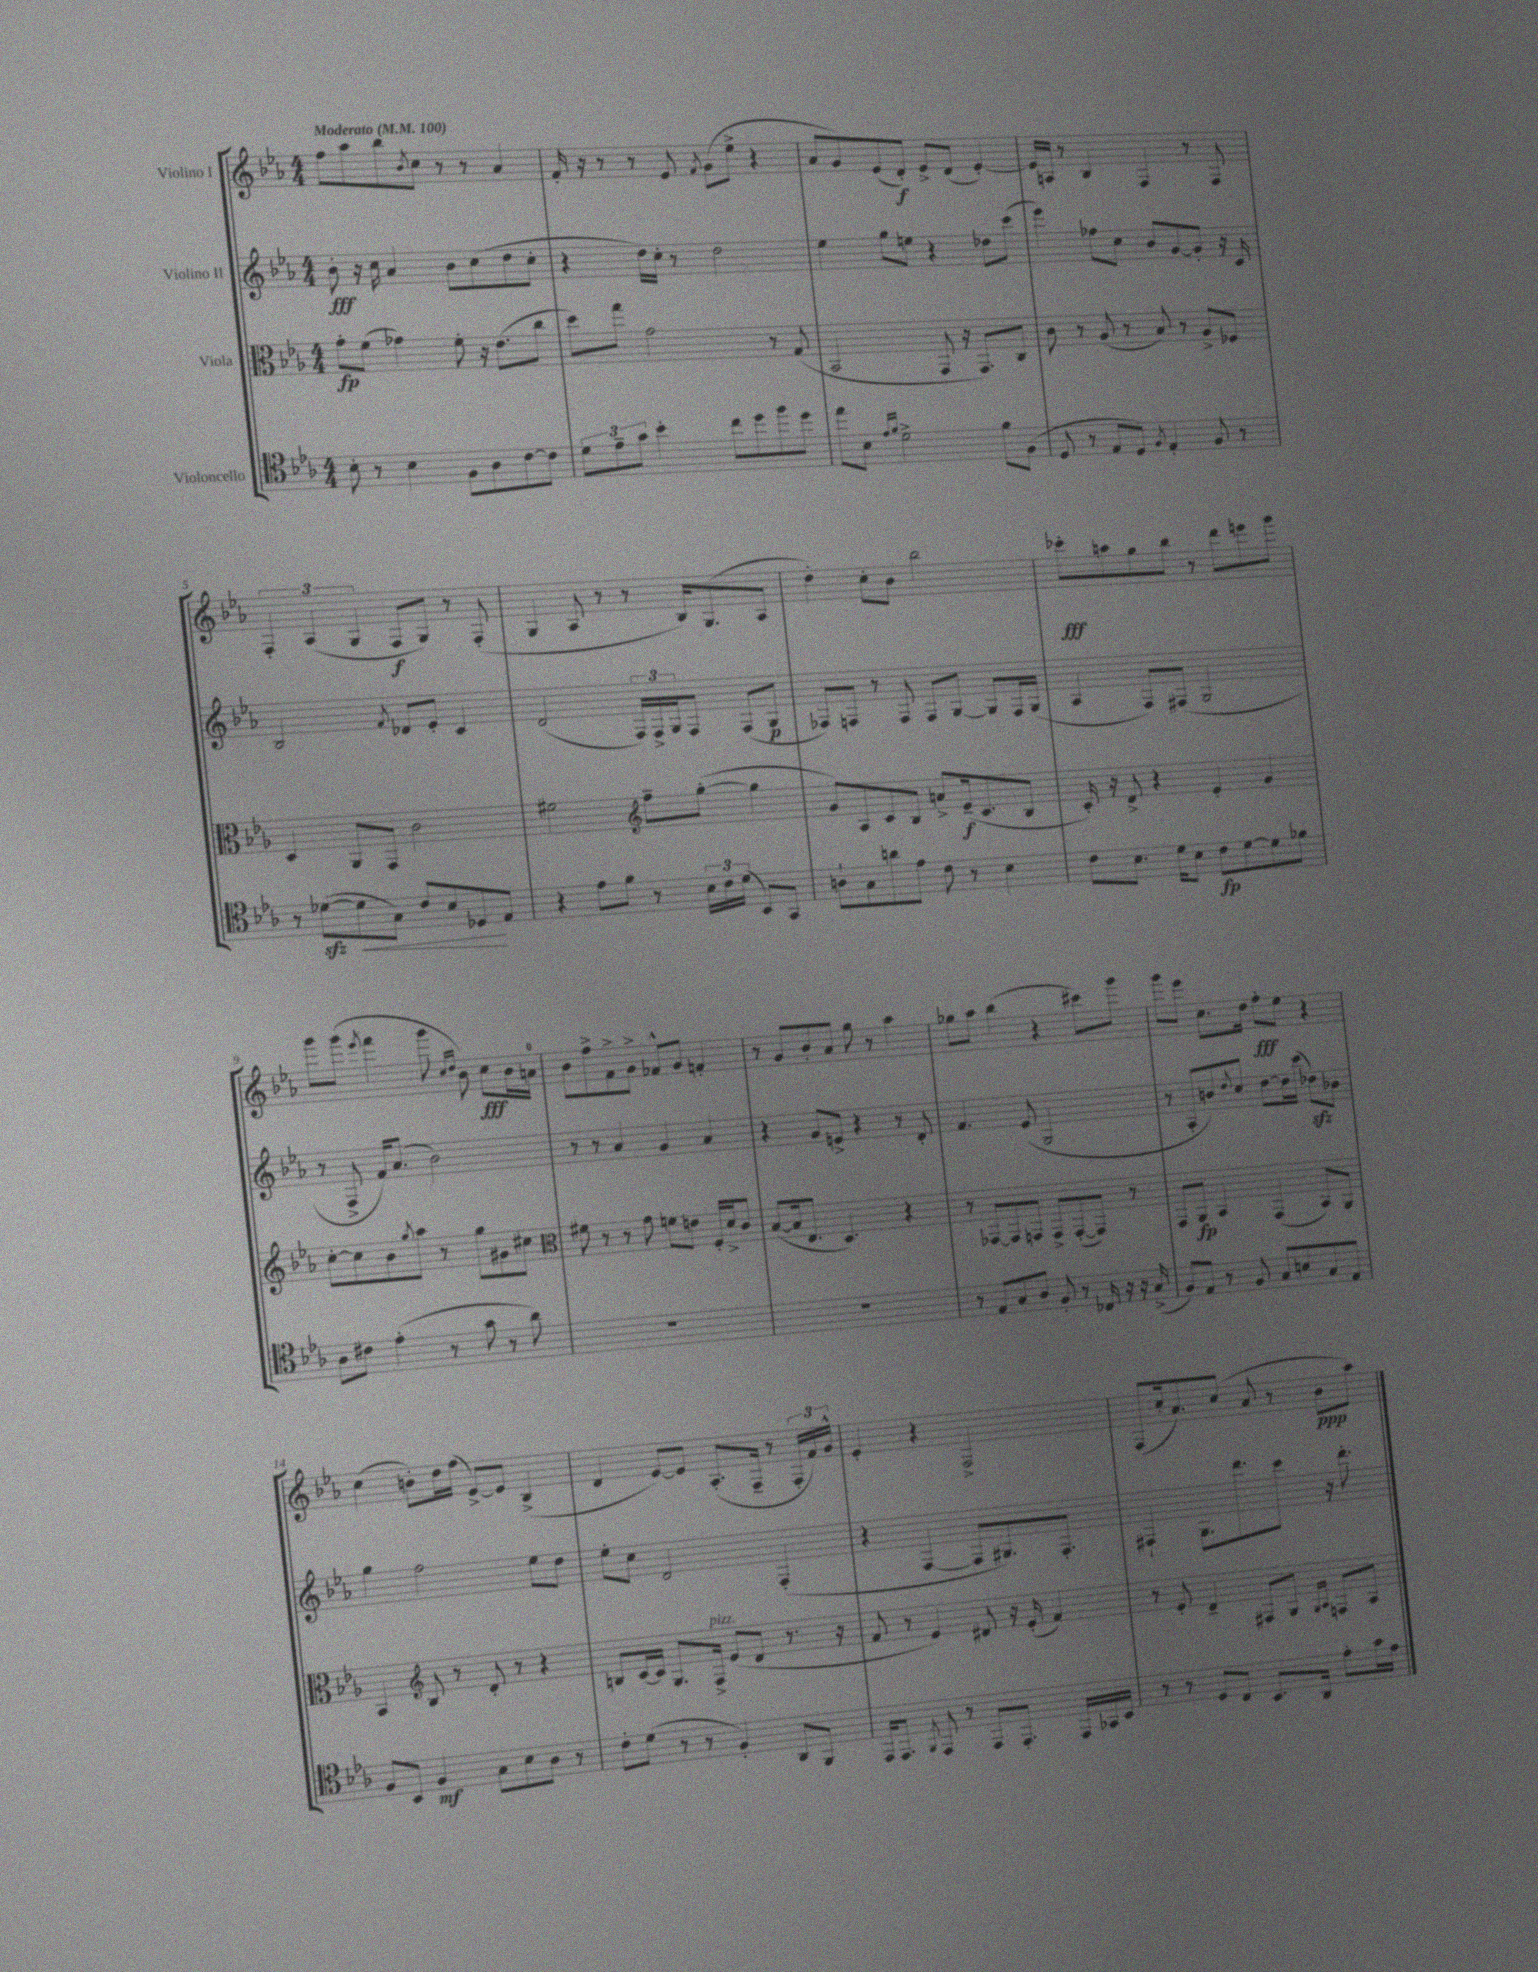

**kern	**dynam	**kern	**dynam	**kern	**dynam	**kern	**dynam
*part4	*part4	*part3	*part3	*part2	*part2	*part1	*part1
*staff4	*staff4	*staff3	*staff3	*staff2	*staff2	*staff1	*staff1
*I"Violoncello	*	*I"Viola	*	*I"Violino II	*	*I"Violino I	*
*clefC4	*	*clefC3	*	*clefG2	*	*clefG2	*
*k[b-e-a-]	*	*k[b-e-a-]	*	*k[b-e-a-]	*	*k[b-e-a-]	*
*M4/4	*	*M4/4	*	*M4/4	*	*M4/4	*
*MM100	*	*MM100	*	*MM100	*	*MM100	*
=1	=1	=1	=1	=1	=1	=1	=1
!	!	!	!	!	!	!LO:TX:a:B:t=Moderato	!
8B-'\	.	8g'\L	fp	8b-'\	fff	8ff\L	.
8r	.	(8f\J	.	16r	.	8aa-\	.
.	.	.	.	16cc\	.	.	.
4B-\	.	4g-X\)	.	4a-/	.	8bb-\	.
.	.	.	.	.	.	8qb-/	.
.	.	.	.	.	.	8cc\J	.
8F\L	.	8f'\	.	8b-\L	.	8r	.
8A-\	.	16r	.	(8cc\	.	8r	.
.	.	(8.e-\L	.	.	.	.	.
[8c\	.	.	.	8dd\	.	4a-/	.
8c\J]	.	8cc\J	.	8cc'\J	.	.	.
=2	=2	=2	=2	=2	=2	=2	=2
12d\L	.	8dd\L)	.	4r	.	16f'/	.
.	.	.	.	.	.	16r	.
12e-~\	.	.	.	.	.	.	.
.	.	8gg\J	.	.	.	8r	.
12g\J	.	.	.	.	.	.	.
4b-'\	.	2g\	.	16dd\LL)	.	8r	.
.	.	.	.	16cc'\JJ	.	.	.
.	.	.	.	8r	.	8e-/	.
.	.	.	.	.	.	8qf/	.
8cc\L	.	.	.	2dd\	.	(8g\L	.
8dd\	.	.	.	.	.	8ee-^\J	.
8ff\	.	8r	.	.	.	4r	.
8dd\J	.	(8G/	.	.	.	.	.
=3	=3	=3	=3	=3	=3	=3	=3
8ee-\L	.	2BB-/	.	4ee-\	.	8a-/L	.
8B-\J	.	.	.	.	.	8g/)	.
16qqe-/LL	.	.	.	.	.	.	.
16qqf/JJ	.	.	.	.	.	.	.
2d^\	.	.	.	8gg\L	.	(8e-/	.
.	.	.	.	8een\J	.	8d'/J)	f
.	.	8GG/	.	4r	.	8e-^/L	.
.	.	16r	.	.	.	(8d/J	.
.	.	8.GG/L)	.	.	.	.	.
8f\L	.	.	.	8dd-X\L	.	[4e-'/)	.
(8F\J	.	8C/J	.	(8ccc\J	.	.	.
=4	=4	=4	=4	=4	=4	=4	=4
8D/	.	8c\	.	4eee-\)	.	16e-/LL]	.
.	.	.	.	.	.	16An/JJ	.
8r	.	8r	.	.	.	8r	.
8E-/L	.	(8A-/	.	8ff-X\L	.	4B-/	.
8D/J)	.	8r	.	8cc\J	.	.	.
8qF/	.	.	.	.	.	.	.
4E-'/	.	8B-/)	.	8b-/L	.	4F/	.
.	.	8r	.	[8g/	.	.	.
8F/	.	8A-^/L	.	8g'/J]	.	8r	.
8r	.	8F-X/J	.	16r	.	8F/	.
.	.	.	.	16c/	.	.	.
!!LO:LB:g=z
=5	=5	=5	=5	=5	=5	=5	=5
8r	.	4D/	.	2B-/	.	6F'/	.
([8d-Xzz\L	.	.	.	.	.	.	.
.	.	.	.	.	.	(6A-/	.
!	!LO:HP:b	!	!	!	!	!	!
8d-\]	<	8AA-/L	.	.	.	.	.
.	.	.	.	.	.	6G/	.
8G\J)	.	8GG/J	.	.	.	.	.
.	.	.	.	8qf/	.	.	.
8c/L	.	2c\	.	8d-X/L	.	8F/L	f
8B-/	.	.	.	8e-'/J	.	8G/J)	.
8D-X/	.	.	.	4c/	.	8r	.
8E-/J	[	.	.	.	.	(8F'/	.
=6	=6	=6	=6	=6	=6	=6	=6
4r	.	2f#X\	.	(2d/	.	4G/	.
8e-\L	.	.	.	.	.	8A-/	.
8f\J	.	.	.	.	.	8r	.
*	*	*clefG2	*	*	*	*	*
8r	.	8ff~\L	.	24F/LL)	.	8r	.
.	.	.	.	24F^/	.	.	.
.	.	.	.	24G/J	.	.	.
24B-\LL	.	([8gg'\J	.	8F/J	.	16B-/KL)	.
24c\	.	.	.	.	.	.	.
.	.	.	.	.	.	(8.G/	.
(24d\JJ	.	.	.	.	.	.	.
8BB-/L)	.	4gg\]	.	(8F/L	.	.	.
8GG/J	.	.	.	8G/J	p	8A-/J	.
=7	=7	=7	=7	=7	=7	=7	=7
8An`\L	.	8g/L)	.	8F-X/L)	.	4dd'\)	.
8G\	.	8A-/	.	8Fn/J	.	.	.
8an\	.	8c/	.	8r	.	8cc'\L	.
8e-\J	.	8B-/J	.	8F/	.	8b-\J	.
8c\	.	8an^/L	.	8F/L	.	2bb-\	.
8r	.	(16e-~/k	f	[8G/J	.	.	.
.	.	8.c/	.	.	.	.	.
4B-\	.	.	.	8G/L]	.	.	.
.	.	8B-/J	.	16F/L	.	.	.
.	.	.	.	(16G/JJ	.	.	.
=8	=8	=8	=8	=8	=8	=8	=8
8c\L	.	16c'/)	.	4A-/	.	8ccc-X'\L	fff
.	.	16r	.	.	.	.	.
8.B-\J	.	8d^/	.	.	.	8aan\	.
.	.	4r	.	8F/L)	.	8gg\	.
16d\KL	.	.	.	.	.	.	.
8B-\J	.	.	.	(8F#X/J	.	8bb-\J	.
8c\L	fp	4e-'/	.	2G/	.	8r	.
[8d\	.	.	.	.	.	8ddd\L	.
8d\]	.	4g/	.	.	.	8eeen\	.
8f-X\J	.	.	.	.	.	8ggg\J	.
!!LO:LB:g=z
=9	=9	=9	=9	=9	=9	=9	=9
8A-\L	.	[8cc'\L	.	8r	.	8ggg\L	.
8c#X\J	.	8cc\]	.	8F^/	.	(8ggg\J	.
.	.	.	.	.	.	8qeee-/	.
(4e-'\	.	8b-\	.	16f/KL)	.	4fff\	.
.	.	.	.	(8.a-/J	.	.	.
.	.	8qgg/	.	.	.	.	.
.	.	8aa-\J	.	.	.	.	.
8r	.	8r	.	2b-\)	.	8ggg\	.
.	.	.	.	.	.	16qqcc/LL	.
.	.	.	.	.	.	16qqdd/JJ	.
8g\	.	8gg\L	.	.	.	8b-\)	.
8r	.	8g#X\	.	.	.	8cc\L	fff
8a-\)	.	8cc#X\J	.	.	.	16b-\L	.
.	.	.	.	.	.	16an\JJ	.
=10	=10	=10	=10	=10	=10	=10	=10
*	*	*clefC3	*	*	*	*	*
1r	.	8f#X\	.	8r	.	8b-\L	.
.	.	8r	.	8r	.	8ff^\	.
.	.	8r	.	4a-/	.	8f^\	.
.	.	8g\	.	.	.	8g^\J	.
.	.	8fn\L	.	4g/	.	8f-X^^/L	.
.	.	8en\J	.	.	.	8g/J	.
.	.	16F'/LL	.	4a-/	.	4fn'/	.
.	.	16d^/J	.	.	.	.	.
.	.	8c/J	.	.	.	.	.
=11	=11	=11	=11	=11	=11	=11	=11
1r	.	([8B-/L	.	4r	.	8r	.
.	.	16B-/k]	.	.	.	8g/L	.
.	.	8.E-/J	.	.	.	.	.
.	.	.	.	8g/L	.	8b-'/	.
.	.	4.D/)	.	8en^/J	.	8a-/J	.
.	.	.	.	4r	.	8gg\	.
.	.	.	.	.	.	8r	.
.	.	4r	.	8r	.	4aa-\	.
.	.	.	.	8d'/	.	.	.
=12	=12	=12	=12	=12	=12	=12	=12
8r	.	8r	.	4.f/	.	8gg-X\L	.
8E-/L	.	[8GG-X/L	.	.	.	8aa-\J	.
8G/	.	8GG-/]	.	.	.	(4bb-\	.
8A-/J	.	8GGn/J	.	(8e-/	.	.	.
8F'/	.	8GG^/L	.	2G/	.	4r	.
8r	.	([8GG'/	.	.	.	.	.
16C-X/	.	8GG/J])	.	.	.	8ccc#X\L)	.
16r	.	.	.	.	.	.	.
16r	.	8r	.	.	.	8ggg\J	.
(16G^/	.	.	.	.	.	.	.
=13	=13	=13	=13	=13	=13	=13	=13
8F/L)	.	8GG/L	.	8r	.	8ggg\L	.
8E-/J	.	8AA-/J	fp	8A-'/L	.	8eee-\J	.
8r	.	4BB-/	.	8bn/)	.	8.cc\L	.
.	.	.	.	8qqdd/	.	.	.
8F/	.	.	.	8cc/J	.	.	.
.	.	.	.	.	.	16dd\Jk	.
8G/L	.	(4GG/	.	[8dd\L	.	8ff'\L	fff
8Bn/	.	.	.	16dd\L]	.	8ee-\J	.
.	.	.	.	(16ccc\JJ	.	.	.
8G/	.	8BB-/L)	.	8dd-Xzz\L)	.	4r	.
8E-/J	.	8AA-/J	.	8b-X\J	.	.	.
!!LO:LB:g=z
=14	=14	=14	=14	=14	=14	=14	=14
8F/L	.	4BB-/	.	4gg\	.	(4cc\	.
8BB-/J	.	.	.	.	.	.	.
*	*	*clefG2	*	*	*	*	*
4F/	mf	8B-/	.	2ff\	.	8bn'\L)	.
.	.	8r	.	.	.	16dd\L	.
.	.	.	.	.	.	(16ff\JJ	.
8G\L	.	8d'/	.	.	.	[8e-^/L)	.
8B-\	.	8r	.	.	.	8e-/J]	.
8A-\J	.	4r	.	8ee-\L	.	(4B-^/	.
8r	.	.	.	8dd\J	.	.	.
=15	=15	=15	=15	=15	=15	=15	=15
8c'\L	.	8Bn/L	.	8ee-'\L	.	4d/	.
(8d\J	.	[16c/L	.	8cc\J	.	.	.
.	.	16c/JJ]	.	.	.	.	.
8r	.	8.G/L	.	2d/	.	[8e-/L)	.
8r	.	.	.	.	.	8e-/J]	.
!	!	!LO:TX:a:i:t=pizz.	!	!	!	!	!
.	.	16F^/Jk	.	.	.	.	.
4F'/)	.	(8e-/L	.	.	.	(8.A-'/L	.
.	.	8d/J	.	.	.	.	.
.	.	.	.	.	.	16F~/Jk	.
8AA-/L	.	8.r	.	(4F'/	.	8r	.
8FF/J	.	.	.	.	.	24F'/LL	.
.	.	.	.	.	.	24f/)	.
.	.	16r	.	.	.	.	.
.	.	.	.	.	.	24g^^/JJ	.
=16	=16	=16	=16	=16	=16	=16	=16
16EE-/KL	.	8f/	.	4r	.	4e-'/	.
8.EE-/J	.	.	.	.	.	.	.
.	.	8r	.	.	.	.	.
8qFF/	.	.	.	.	.	.	.
8EE-/	.	4e-/)	.	[4F/	.	4r	.
8r	.	.	.	.	.	.	.
8EE-/L	.	8d#X/	.	8F/L]	.	2F^/	.
8.EE-'/J	.	16r	.	8.G#X/)	.	.	.
.	.	(16e-'/	.	.	.	.	.
.	.	4f/)	.	.	.	.	.
16EE-/LL	.	.	.	8.F'/J	.	.	.
16GG-X/	.	.	.	.	.	.	.
16BB-/JJ	.	.	.	.	.	.	.
=17	=17	=17	=17	=17	=17	=17	=17
8r	.	8r	.	4F#X`/	.	(8F/L	.
8r	.	8e-'/	.	.	.	16cc'/k	.
.	.	.	.	.	.	8.a-/)	.
8D/L	.	4d~/	.	8.G\L	.	.	.
8C/J	.	.	.	.	.	(8cc/J	.
.	.	.	.	8.ddd\	.	.	.
8.BB-/L	.	8F#X/L	.	.	.	8a-/	.
.	.	8G/J	.	8ccc\J	.	8r	.
16AA-/Jk	.	.	.	.	.	.	.
.	.	16qqG/LL	.	.	.	.	.
.	.	16qqA-/JJ	.	.	.	.	.
8e-'\L	.	8Fn/L	.	16r	.	8b-\L	ppp
.	.	.	.	8.ddd'\	.	.	.
16g\L	.	8A-/J	.	.	.	8aa-\J)	.
16e-\JJ	.	.	.	.	.	.	.
==	==	==	==	==	==	==	==
*-	*-	*-	*-	*-	*-	*-	*-
